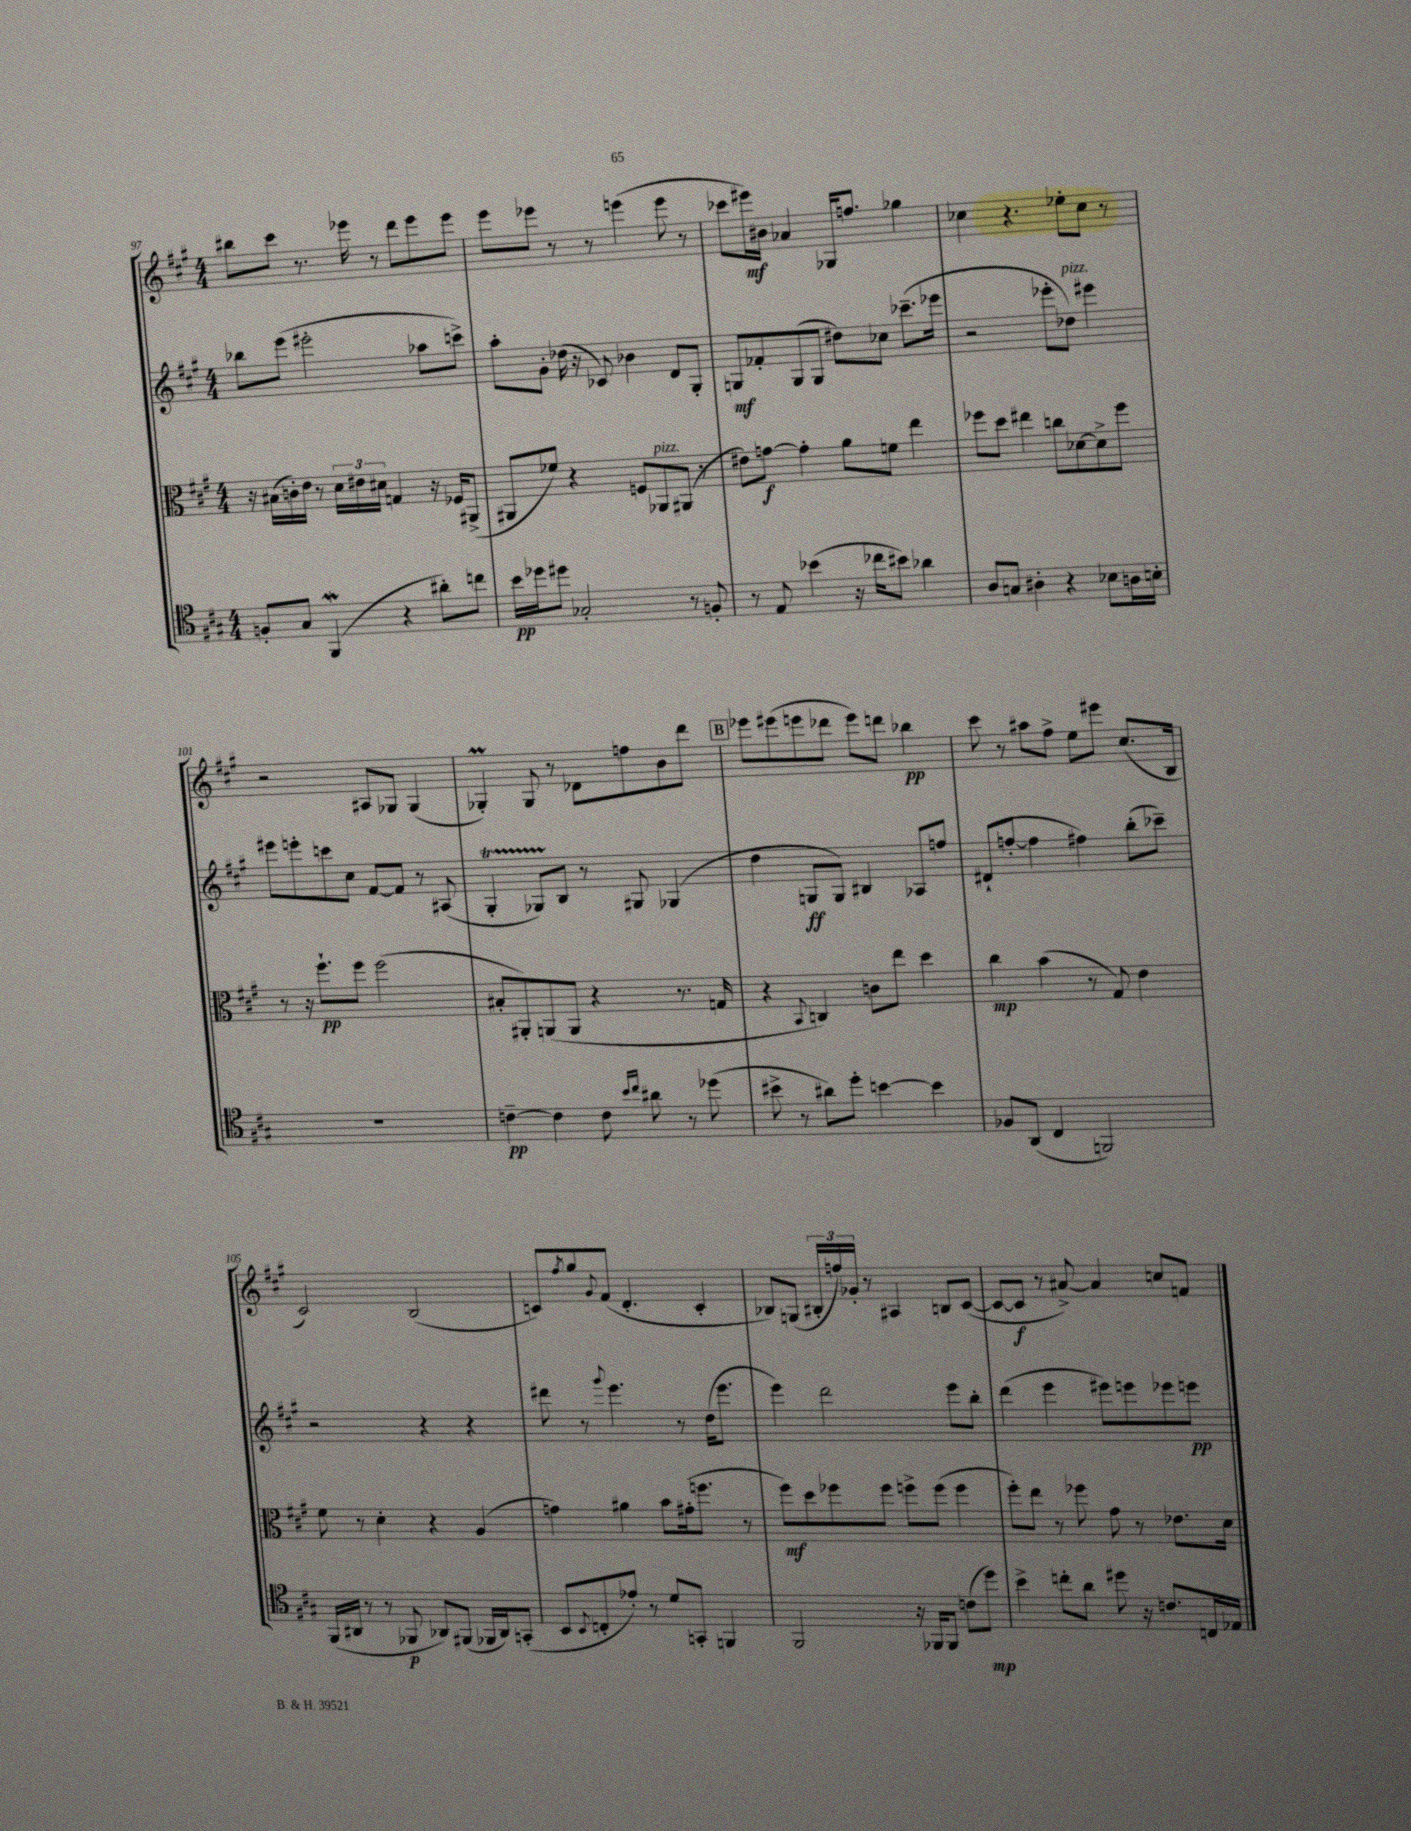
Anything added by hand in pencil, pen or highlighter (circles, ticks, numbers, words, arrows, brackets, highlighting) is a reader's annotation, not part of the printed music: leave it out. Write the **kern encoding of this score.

**kern	**kern	**kern	**kern
*staff4	*staff3	*staff2	*staff1
*clefC4	*clefC3	*clefG2	*clefG2
*k[f#c#g#]	*k[f#c#g#]	*k[f#c#g#]	*k[f#c#g#]
*M4/4	*M4/4	*M4/4	*M4/4
8F'	16r	8bb-	8bb#
.	(16B#	.	.
8G#	16c')	(8eee	8ccc#
.	16e	.	.
(4FF#	8r	2eee#'	8.r
.	24d	.	.
.	24e#	.	.
.	.	.	16eee-
.	24d#	.	.
4r	4G	.	8r
.	.	.	8ddd
8a#')	16r	8aa-	8eee-
.	16F-	.	.
8cc	(8AA#^	8ccc^)	8eee-
=	=	=	=
16b	8AA#	8aa'	8eee
16dd-	.	.	.
8dd#	8f-)	8g#'	8eee-
2G-'	4r	(16dd-	8r
.	.	16r	.
.	.	8c-)	8r
.	8F	4b-	(4eee
.	8AA-	.	.
8r	(8AA#	8d	8eee
8F'	8r	8G#'	8r
=	=	=	=
8r	8e#)	8G	8ccc-
8E	[8g	8f-'	16eee#)
.	.	.	16b#
(4b-	4g']	(8G	4a-
.	.	8G	.
16r	8a	8dd#)	16G-
16cc-	.	.	8.ff
8b#)	8f	8cc-	.
4a-	4ee	(8.ccc-~	4gg-
.	.	16eee-	.
=	=	=	=
8A	8ff-	2r	4cc-
8G	8dd	.	.
4A#'	4ee#	.	4.r
4r	8cc	8eee-'	.
.	[8d-	8dd-)	8ee-'
8B-	8d-^]	4eee#	8cc-
16A	8ff-	.	8r
16B'	.	.	.
=	=	=	=
1r	8r	8eee#	2r
.	16r	8eee'	.
.	8.ff#`	.	.
.	.	8ccc	.
.	8ff#	8cc#	.
.	(2ff#	[8f#	8A#
.	.	8f#]	8G-
.	.	8r	(4G-
.	.	(8A#	.
=	=	=	=
[4c~	8B#'	4G#'	4G-')
.	8AA#')	.	.
4c]	(8AA	8G-)	8G-
.	8AA	8B	8r
8c	4r	8r	8d-
16qqb	.	.	.
16qqcc#	.	.	.
8a#	.	8G#	8ff
8r	8.r	(4G-	8b
(8dd-	.	.	8ddd
.	16G	.	.
=	=	=	=
8b#^	4r	4dd	8eee-
8r	.	.	(8eee#
.	8qqBB	.	.
8a#)	4C)	8G	8eee
8dd'	.	8G)	8ddd-
[4b	8c	4B#	8eee)
.	8ee	.	8ddd
4b]	4dd	8A-	4bb-
.	.	8ff	.
=	=	=	=
8F-	4cc#	(8d#`	8ccc#
(8AA	.	[8ff'	8r
4C#	(4b	4ff]	8aa#
.	.	.	8ff#^
2FF)	8r	4ff#)	8ee
.	8G#)	.	8eee#
.	4e	(8bb'	(8.cc#
.	.	8ccc-~)	.
.	.	.	16B
=	=	=	=
(16FF#	8f#	2r	2c#)
16AA#	.	.	.
8r	8r	.	.
8r	4d'	.	.
8FF-	.	.	.
8AA-)	4r	4r	(2B
(8FF#	.	.	.
16FF-	(4A	4r	.
16AA-)	.	.	.
(8GG'	.	.	.
=	=	=	=
8BB	4g)	8ddd#	8c)
8qqBB	.	.	8qff#
8C'	.	8r	8gg#
.	.	8qqggg#	8qqg#
8e-')	4a#	4.eee	(8f#
8r	.	.	4.d'
8d	8b	.	.
8GG'	(16g#'	8r	.
.	8.ff	.	.
4FF	.	(16dd	4c'
.	.	8.eee	.
.	8r	.	.
=	=	=	=
2FF#	8ff#)	4eee)	8B-)
.	8dd	.	(8G
.	8ff-	2ddd	24B#'
.	.	.	24ff)
.	.	.	24g-'
.	8ff-	.	8r
16r	8ff^	.	4A#
16FF-	.	.	.
8FF-	(8ff	.	.
(8c	4ff	8eee	8B
8dd)	.	8bb'	([8c#
=	=	=	=
4b^	8ff#')	(4ddd	8c#_
.	8ee	.	8c#]
8cc'	8r	4eee	8r
8a	8ff-	.	[8a#^)
8dd#	8g#	8eee#)	4a#]
16r	8r	8eee	.
8.c	.	.	.
.	8.e-	8eee-	8cc
16C	.	8eee	8f
16E-	16d	.	.
==	==	==	==
*-	*-	*-	*-
